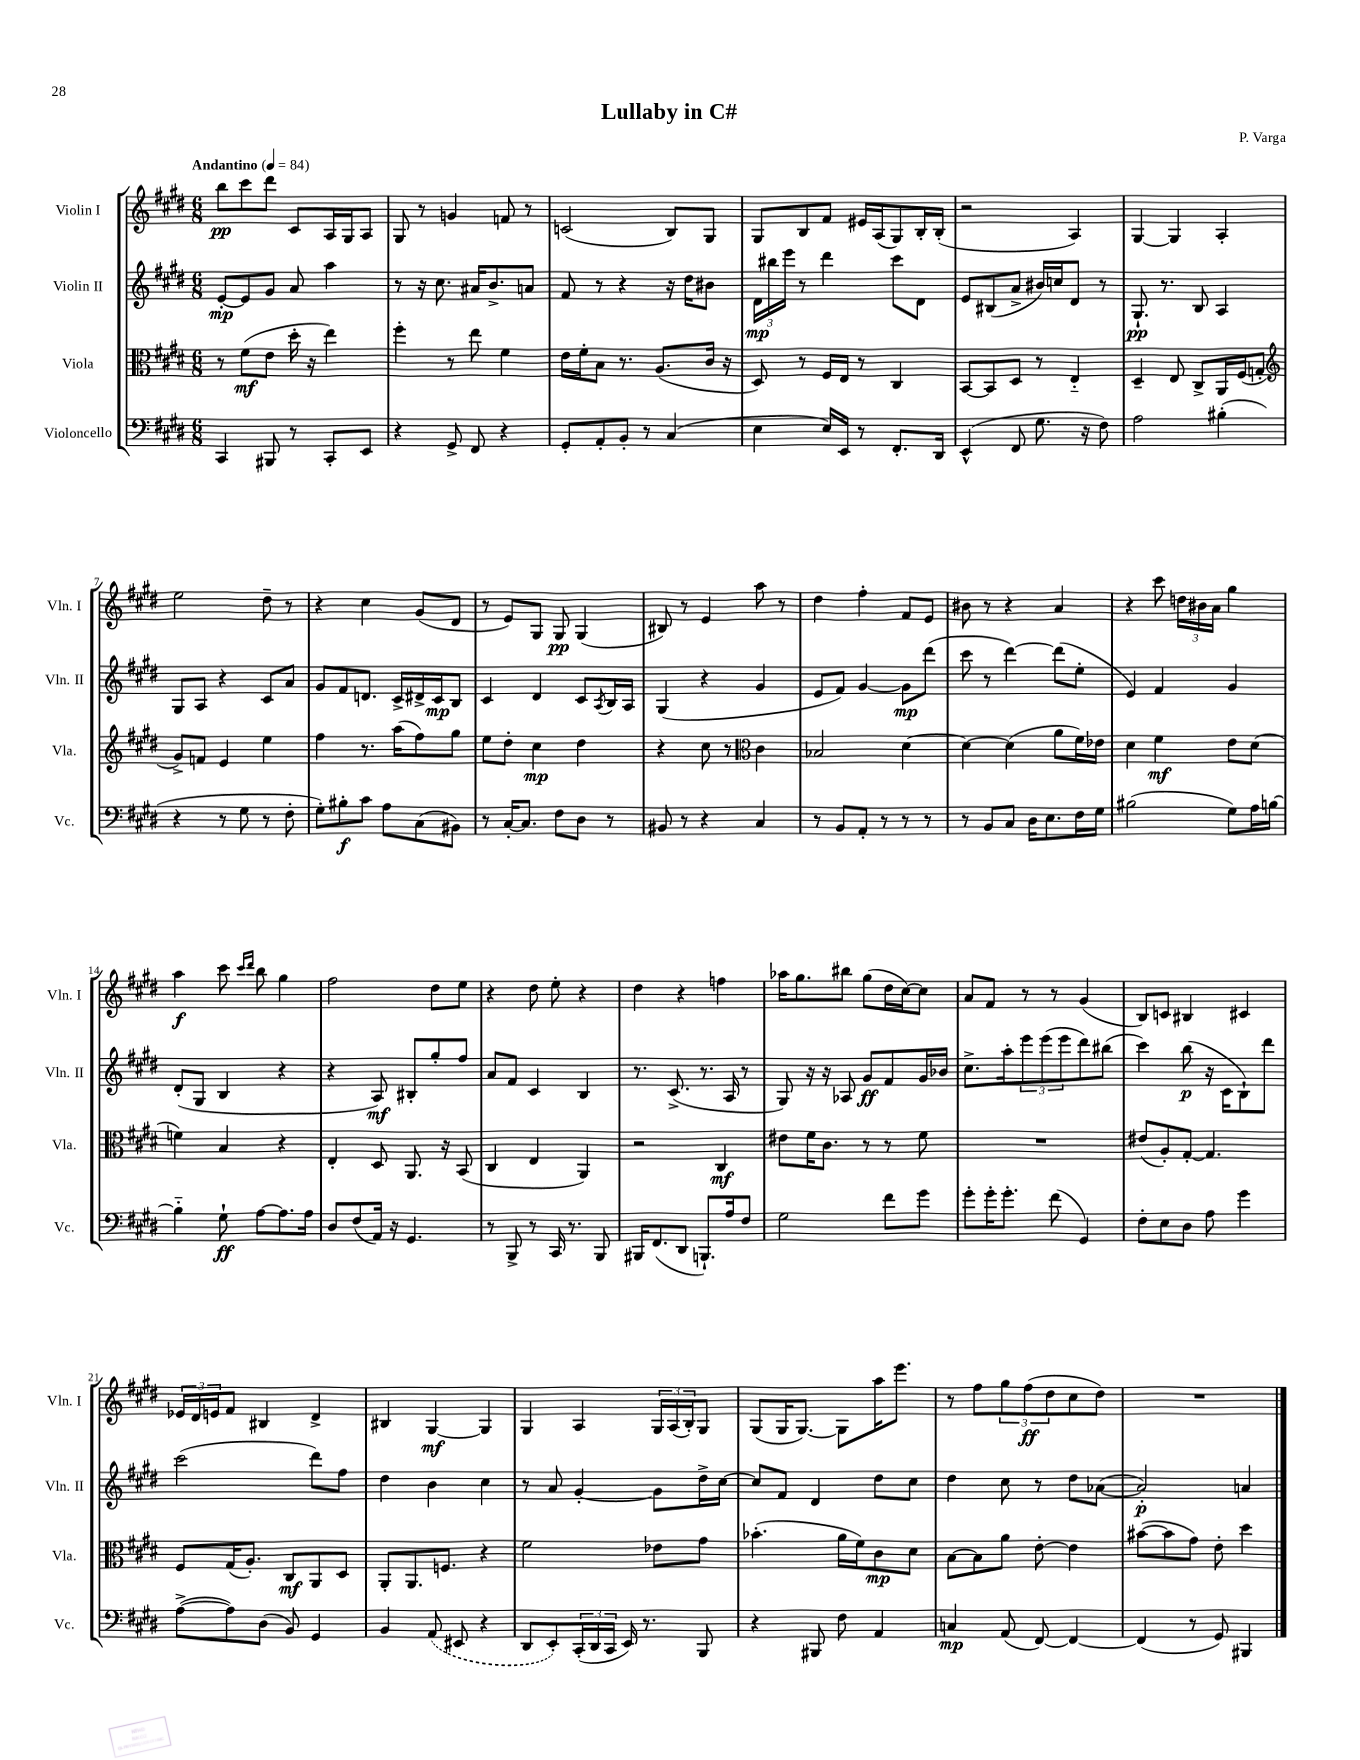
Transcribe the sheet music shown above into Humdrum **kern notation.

**kern	**dynam	**kern	**dynam	**kern	**dynam	**kern	**dynam
*part4	*part4	*part3	*part3	*part2	*part2	*part1	*part1
*staff4	*staff4	*staff3	*staff3	*staff2	*staff2	*staff1	*staff1
*I"Violoncello	*	*I"Viola	*	*I"Violin II	*	*I"Violin I	*
*I'Vc.	*	*I'Vla.	*	*I'Vln. II	*	*I'Vln. I	*
*clefF4	*	*clefC3	*	*clefG2	*	*clefG2	*
*k[f#c#g#d#]	*	*k[f#c#g#d#]	*	*k[f#c#g#d#]	*	*k[f#c#g#d#]	*
*M6/8	*	*M6/8	*	*M6/8	*	*M6/8	*
*MM84	*	*MM84	*	*MM84	*	*MM84	*
=1	=1	=1	=1	=1	=1	=1	=1
!	!	!	!	!	!	!LO:TX:a:B:t=Andantino	!
4CC#/	.	8r	.	[8e'/L	mp	8bb\L	pp
.	.	(8f#\L	mf	8e/]	.	8ccc#\	.
8BBB#X/	.	8e\J	.	8g#/J	.	8ddd#\J	.
8r	.	16dd#'\	.	8a/	.	8c#/L	.
.	.	16r	.	.	.	.	.
8CC#'/L	.	4ee\)	.	4aa\	.	16A/L	.
.	.	.	.	.	.	16G#/J	.
8EE/J	.	.	.	.	.	8A/J	.
=2	=2	=2	=2	=2	=2	=2	=2
4r	.	4ff#'\	.	8r	.	8G#/	.
.	.	.	.	16r	.	8r	.
.	.	.	.	8.cc#\	.	.	.
8GG#^/	.	8r	.	.	.	4gn/	.
8FF#/	.	8ee\	.	16a#X/KL	.	.	.
.	.	.	.	8.b^/	.	.	.
4r	.	4f#\	.	.	.	8fn/	.
.	.	.	.	8an/J	.	8r	.
=3	=3	=3	=3	=3	=3	=3	=3
8GG#'/L	.	16e\LL	.	8f#/	.	(2cn/	.
.	.	16f#'\J	.	.	.	.	.
8AA'/	.	8B\J	.	8r	.	.	.
8BB'/J	.	8.r	.	4r	.	.	.
8r	.	.	.	.	.	.	.
.	.	(8.A/L	.	.	.	.	.
(4C#/	.	.	.	16r	.	8B/L)	.
.	.	.	.	16dd#\KL	.	.	.
.	.	16c#/Jk	.	8b#X\J	.	8G#/J	.
.	.	16r	.	.	.	.	.
=4	=4	=4	=4	=4	=4	=4	=4
4E\	.	8D#/)	.	24d#\LL	mp	8G#/L	.
.	.	.	.	24bb#X\	.	.	.
.	.	.	.	24eee\JJ	.	.	.
.	.	8r	.	8r	.	8B/	.
16E/LL)	.	16F#/LL	.	4ddd#\	.	8f#/J	.
16EE/JJ	.	16E/JJ	.	.	.	.	.
8r	.	8r	.	.	.	16e#X/LL	.
.	.	.	.	.	.	(16A/J	.
8.FF#'/L	.	4C#/	.	8ccc#\L	.	8G#/)	.
.	.	.	.	8d#\J	.	16B'/L	.
16DD#/Jk	.	.	.	.	.	(16B'/JJ	.
=5	=5	=5	=5	=5	=5	=5	=5
(4EE^^/	.	[8BB/L	.	8e/L	.	2r	.
.	.	8BB/]	.	(8B#X/	.	.	.
8FF#/	.	8D#/J	.	8a^/J	.	.	.
8.G#\	.	8r	.	16b#X/LL)	.	.	.
.	.	.	.	16ccn/J	.	.	.
.	.	4E/	.	8d#/J	.	4A/)	.
16r	.	.	.	.	.	.	.
8F#\)	.	.	.	8r	.	.	.
=6	=6	=6	=6	=6	=6	=6	=6
2A\	.	4D#~/	.	8.G#`/	pp	[4G#/	.
.	.	.	.	8.r	.	.	.
.	.	8E/	.	.	.	4G#/]	.
.	.	8C#^/L	.	8B/	.	.	.
(4B#X'\	.	16AA/L	.	4A/	.	4A'/	.
.	.	(16F#/J	.	.	.	.	.
.	.	8Gn'/J	.	.	.	.	.
!!LO:LB:g=z
=7	=7	=7	=7	=7	=7	=7	=7
*	*	*clefG2	*	*	*	*	*
4r	.	8g#^/L)	.	8G#/L	.	2ee\	.
.	.	8fn/J	.	8A/J	.	.	.
8r	.	4e/	.	4r	.	.	.
8G#\	.	.	.	.	.	.	.
8r	.	4ee\	.	8c#/L	.	8dd#~\	.
8F#'\	.	.	.	8a/J	.	8r	.
=8	=8	=8	=8	=8	=8	=8	=8
8G#'\L)	.	4ff#\	.	8g#/L	.	4r	.
8B#X'\	f	.	.	8f#/	.	.	.
8c#\J	.	8.r	.	8.dn/J	.	4cc#\	.
8A\L	.	.	.	.	.	.	.
.	.	(16aa\KL	.	16c#^/LL	.	.	.
(8C#\	.	8ff#\)	.	16d#X^/	.	(8g#/L	.
.	.	.	.	16c#/J	mp	.	.
8BB#X\J)	.	8gg#\J	.	8B/J	.	8d#/J	.
=9	=9	=9	=9	=9	=9	=9	=9
8r	.	8ee\L	.	4c#/	.	8r	.
[16C#'/KL	.	8dd#'\J	.	.	.	8e/L)	.
8.C#/J]	.	.	.	.	.	.	.
.	.	4cc#\	mp	4d#/	.	8G#/J	.
8F#\L	.	.	.	.	.	8G#/	pp
8D#\J	.	4dd#\	.	8c#/L	.	(4G#/	.
.	.	.	.	8qA/	.	.	.
8r	.	.	.	16B/L	.	.	.
.	.	.	.	16A/JJ	.	.	.
=10	=10	=10	=10	=10	=10	=10	=10
8BB#X/	.	4r	.	(4G#/	.	8B#X/)	.
8r	.	.	.	.	.	8r	.
4r	.	8cc#\	.	4r	.	4e/	.
.	.	8r	.	.	.	.	.
*	*	*clefC3	*	*	*	*	*
4C#/	.	4c#\	.	4g#/	.	8aa\	.
.	.	.	.	.	.	8r	.
=11	=11	=11	=11	=11	=11	=11	=11
8r	.	2B-X/	.	8e/L	.	4dd#\	.
8BB/L	.	.	.	8f#/J)	.	.	.
8AA'/J	.	.	.	[4g#/	.	4ff#'\	.
8r	.	.	.	.	.	.	.
8r	.	[4d#\	.	8g#\L]	mp	8f#/L	.
8r	.	.	.	(8ddd#\J	.	8e/J	.
=12	=12	=12	=12	=12	=12	=12	=12
8r	.	4d#\_	.	8ccc#\	.	8b#X\	.
8BB/L	.	.	.	8r	.	8r	.
8C#/J	.	(4d#\]	.	[4ddd#\)	.	4r	.
16D#\KL	.	.	.	.	.	.	.
8.E\	.	.	.	.	.	.	.
.	.	8a\L	.	(8ddd#\L]	.	4a/	.
16F#\L	.	16f#\L)	.	8ee'\J	.	.	.
16G#\JJ	.	16e-X\JJ	.	.	.	.	.
=13	=13	=13	=13	=13	=13	=13	=13
(2B#X\	.	4d#\	.	4e/)	.	4r	.
.	.	4f#\	mf	4f#/	.	8ccc#\	.
.	.	.	.	.	.	24ddn\LL	.
.	.	.	.	.	.	24b#X\	.
.	.	.	.	.	.	24a\JJ	.
8G#\L)	.	8e\L	.	4g#/	.	4gg#\	.
16A\L	.	(8d#\J	.	.	.	.	.
[16Bn\JJ	.	.	.	.	.	.	.
!!LO:LB:g=z
=14	=14	=14	=14	=14	=14	=14	=14
4B\]	.	4fn\)	.	(8d#'/L	.	4aa\	f
.	.	.	.	8G#/J	.	.	.
8G#`\	ff	4B/	.	4B/	.	8ccc#\	.
.	.	.	.	.	.	16qqccc#/LL	.
.	.	.	.	.	.	16qqddd#/JJ	.
[8A\L	.	.	.	.	.	8bb\	.
8.A\]	.	4r	.	4r	.	4gg#\	.
16A\Jk	.	.	.	.	.	.	.
=15	=15	=15	=15	=15	=15	=15	=15
8D#/L	.	4E'/	.	4r	.	2ff#\	.
(8F#/	.	.	.	.	.	.	.
16AA/Jk)	.	8D#/	.	8A/)	mf	.	.
16r	.	.	.	.	.	.	.
4.GG#/	.	8.AA/	.	8B#X'/L	.	.	.
.	.	.	.	8gg#'/	.	8dd#\L	.
.	.	16r	.	.	.	.	.
.	.	(8BB/	.	8ff#/J	.	8ee\J	.
=16	=16	=16	=16	=16	=16	=16	=16
8r	.	4C#/	.	8a/L	.	4r	.
8BBB^/	.	.	.	8f#/J	.	.	.
8r	.	4E/	.	4c#/	.	8dd#\	.
16CC#/	.	.	.	.	.	8ee'\	.
8.r	.	.	.	.	.	.	.
.	.	4AA/)	.	4B/	.	4r	.
8BBB/	.	.	.	.	.	.	.
=17	=17	=17	=17	=17	=17	=17	=17
16BBB#X/KL	.	2r	.	8.r	.	4dd#\	.
(8.FF#/	.	.	.	.	.	.	.
.	.	.	.	(8.c#^/	.	.	.
8DD#/J	.	.	.	.	.	4r	.
8.BBBn`/L)	.	.	.	8.r	.	.	.
.	.	4C#/	mf	.	.	4ffn\	.
16A/k	.	.	.	16A/	.	.	.
8F#/J	.	.	.	8r	.	.	.
=18	=18	=18	=18	=18	=18	=18	=18
2G#\	.	8e#X\L	.	8G#/)	.	16aa-X\KL	.
.	.	.	.	.	.	8.gg#\	.
.	.	16f#\K	.	16r	.	.	.
.	.	8.c#\J	.	16r	.	.	.
.	.	.	.	8A-X/	.	8bb#X\J	.
.	.	8r	.	8g#/L	ff	(8gg#\L	.
8f#\L	.	8r	.	8f#/	.	16dd#\L	.
.	.	.	.	.	.	[16cc#\J)	.
8g#\J	.	8f#\	.	16g#/L	.	8cc#\J]	.
.	.	.	.	16b-X/JJ	.	.	.
=19	=19	=19	=19	=19	=19	=19	=19
8g#'\L	.	2.r	.	8.cc#^\L	.	8a/L	.
16g#'\K	.	.	.	.	.	8f#/J	.
8.g#'\J	.	.	.	16aa'\k	.	.	.
.	.	.	.	12eee\	.	8r	.
.	.	.	.	(12eee\	.	.	.
(8f#\	.	.	.	.	.	8r	.
.	.	.	.	12eee\	.	.	.
4GG#/)	.	.	.	8ddd#\)	.	(4g#/	.
.	.	.	.	(8bb#X\J	.	.	.
=20	=20	=20	=20	=20	=20	=20	=20
8F#'\L	.	(8e#X/L	.	4ccc#\)	.	8B/L)	.
8E\	.	8A'/)	.	.	.	8cn/J	.
8D#\J	.	[8G#'/J	.	(8bb\	p	4B#X/	.
8A\	.	4.G#/]	.	16r	.	.	.
.	.	.	.	16c#\KL	.	.	.
4g#\	.	.	.	8B`\)	.	4c#X/	.
.	.	.	.	8ddd#\J	.	.	.
!!LO:LB:g=z
=21	=21	=21	=21	=21	=21	=21	=21
([8A^\L	.	8F#/L	.	(2ccc#\	.	24e-X/LL	.
.	.	.	.	.	.	24d#/	.
.	.	.	.	.	.	24en/J	.
8A\])	.	(16G#/K	.	.	.	8f#/J	.
.	.	8.A'/J)	.	.	.	.	.
(8D#\J	.	.	.	.	.	4B#X/	.
8BB/)	.	8C#/L	mf	.	.	.	.
4GG#/	.	8AA/	.	8ddd#\L)	.	4d#^/	.
.	.	8D#/J	.	8ff#\J	.	.	.
=22	=22	=22	=22	=22	=22	=22	=22
4BB/	.	8AA'/L	.	4dd#\	.	4B#X/	.
.	.	8.AA/	.	.	.	.	.
(8AA/	.	.	.	4b\	.	[4G#/	mf
.	.	8.Fn/J	.	.	.	.	.
8EE#X/	.	.	.	.	.	.	.
4r	.	4r	.	4cc#\	.	4G#/]	.
=23	=23	=23	=23	=23	=23	=23	=23
8DD#/L	.	2f#\	.	8r	.	4G#/	.
8EE'/)	.	.	.	8a/	.	.	.
(24CC#'/L	.	.	.	[4g#'/	.	4A/	.
24DD#/	.	.	.	.	.	.	.
24CC#/JJ	.	.	.	.	.	.	.
16EE/)	.	.	.	.	.	.	.
8.r	.	.	.	.	.	.	.
.	.	8e-X\L	.	8g#\L]	.	24G#/LL	.
.	.	.	.	.	.	(24A/	.
.	.	.	.	.	.	24B'/J)	.
8BBB/	.	8g#\J	.	16dd#^\L	.	8G#/J	.
.	.	.	.	[16cc#\JJ	.	.	.
=24	=24	=24	=24	=24	=24	=24	=24
4r	.	(4.b-X'\	.	8cc#/L]	.	(8G#/L	.
.	.	.	.	8f#/J	.	16G#/K	.
.	.	.	.	.	.	[8.G#/J)	.
8BBB#X/	.	.	.	4d#/	.	.	.
8F#\	.	16a\LL	.	.	.	8G#\L]	.
.	.	16f#\J)	.	.	.	.	.
4AA/	.	8c#\	mp	8dd#\L	.	16aa\K	.
.	.	.	.	.	.	8.eee\J	.
.	.	8d#\J	.	8cc#\J	.	.	.
=25	=25	=25	=25	=25	=25	=25	=25
4Cn/	mp	[8B\L	.	4dd#\	.	8r	.
.	.	8B\]	.	.	.	8ff#\L	.
(8AA/	.	8a\J	.	8cc#\	.	12gg#\	.
.	.	.	.	.	.	(12ff#\	ff
[8FF#/)	.	[8e'\	.	8r	.	.	.
.	.	.	.	.	.	12dd#\	.
4FF#/_	.	4e\]	.	8dd#\L	.	8cc#\	.
.	.	.	.	([8a-X\J	.	8dd#\J)	.
=26	=26	=26	=26	=26	=26	=26	=26
(4FF#/]	.	([8b#X\L	.	2a-'/])	p	2.r	.
.	.	8b#\]	.	.	.	.	.
8r	.	8g#\J)	.	.	.	.	.
8GG#/)	.	8e'\	.	.	.	.	.
4BBB#X/	.	4dd#\	.	4an/	.	.	.
==	==	==	==	==	==	==	==
*-	*-	*-	*-	*-	*-	*-	*-
